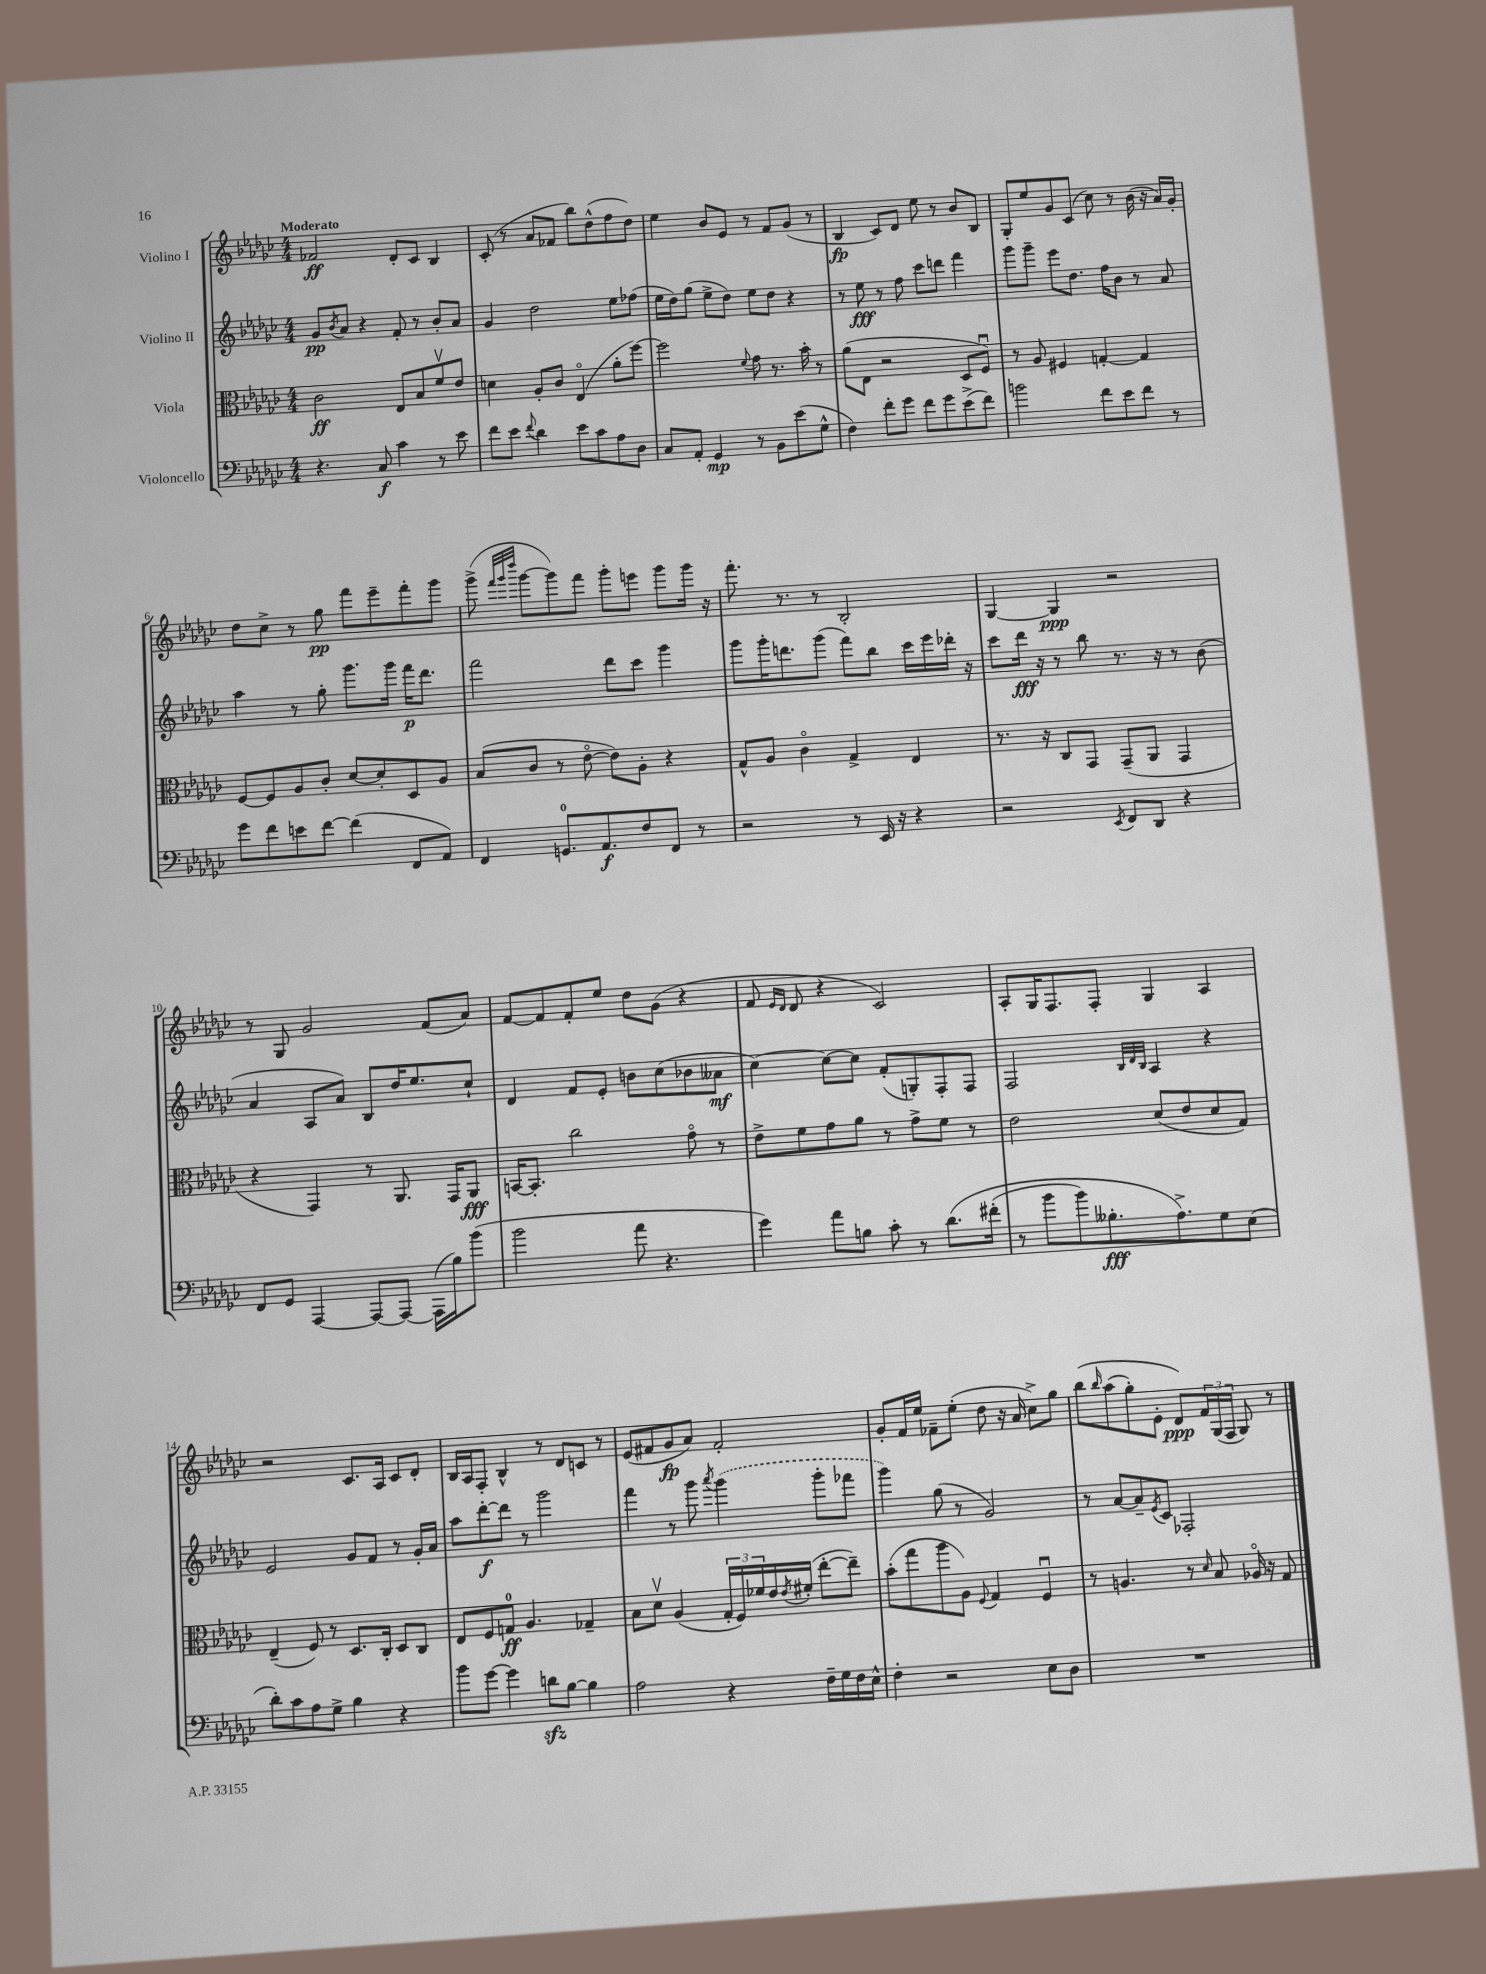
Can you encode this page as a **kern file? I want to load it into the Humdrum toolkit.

**kern	**kern	**kern	**kern
*staff4	*staff3	*staff2	*staff1
*clefF4	*clefC3	*clefG2	*clefG2
*k[b-e-a-d-g-c-]	*k[b-e-a-d-g-c-]	*k[b-e-a-d-g-c-]	*k[b-e-a-d-g-c-]
*M4/4	*M4/4	*M4/4	*M4/4
4.r	2c-	8g-	2f-
.	.	8qb-	.
.	.	8a-	.
.	.	4r	.
8C-	.	.	.
4c-	8E-	8f'	8d-'
.	8B-	8r	8c-
8r	8fv	8b-'	4B-
8e-	8e-	8a-	.
=	=	=	=
8f	4d	4g-	(8c-'
8e-	.	.	8r
8qqf	.	.	.
4d-	8A-'	2dd-	8a-
.	8c-	.	8f-
8e-	(4E-o	.	8bb-)
8c-	.	.	(8dd-^^
8A-	8a-'	8ee-	8ff
8D-	[8ff)	(8ff-	8dd-)
=	=	=	=
8C-	2ff]	16ee-	4ee-
.	.	16dd-)	.
8AA-'	.	(8gg-	.
4GG-	.	8ee-^	8b-
.	.	8dd-)	8e-
.	8qqf	.	.
8r	8g-	8ee-	8r
8BB-	8.r	8dd-	8f
(8e-	.	4r	(8g-
.	16b-'	.	.
8G-^^	8r	.	8r
=	=	=	=
4F)	(8a-	8r	4B-
.	8E-	8ee-	.
8f'	2r	8r	8c-)
8g-	.	8ff	8d-
8f	.	8ccc-	8ee-
8g-	.	8ddd	8r
(8e-^	8D-	4fff	8b-
8f)	8Fu)	.	8B-
=	=	=	=
2b	8r	8ggg-	8G-'
.	8A-	8ggg-~	8ee-
.	4F#	8eee-	8g-
.	.	8.dd-	(8c-
8f	[4G'	.	8cc-)
.	.	16ff	.
8e-	.	8b-	8r
8f	4G]	8r	(16b-
.	.	.	16r
8r	.	8a-	16a-)
.	.	.	16g-'
=	=	=	=
8g-	[8F	4aa-	8dd-
8f	8F]	.	8cc-^
8e	8A-	8r	8r
[8f	8c-'	8gg-'	8gg-
(4f]	[8d-	8.ggg-	8fff
.	8d-']	.	8eee-~
.	.	16ggg-	.
8FF	8D-	16fff	8fff'
.	.	8.ddd-	.
8AA-)	8A-	.	8ggg-
=	=	=	=
4FF	(8B-	2fff	(8ggg-^
.	.	.	32qqfff
.	.	.	32qqggg-
.	.	.	32qqdddd-
.	8c-	.	[8ggg-
8.GG	8r	.	8ggg-])
.	[8e-o	.	8fff
8.AA-	.	.	.
.	8e-])	8ddd-	8ggg-'
8F	8A-'	8ccc-	8eee
8FF	4r	4ggg-	8ggg-
8r	.	.	16ggg-
.	.	.	16r
=	=	=	=
2r	8G-^^	8ggg-	8.fff'
.	8A-	16ggg-'	.
.	.	8.ddd	8.r
.	4c-o	.	.
.	.	(8ggg-	8r
8r	4G-^	8fff)	2B-'
16EE-	.	8bb-	.
16r	.	.	.
4r	4E-	16ccc-	.
.	.	16eee-	.
.	.	16ddd-'	.
.	.	16r	.
=	=	=	=
2r	8.r	8ccc-	[4G-
.	.	16ddd-	.
.	16r	16r	.
.	8C-	8r	4G-]
.	8GG-	8bb-	.
8qEE-	.	.	.
8FF	(8GG-~	8.r	2r
8DD-	8AA-	.	.
.	.	16r	.
4r	4GG-	8r	.
.	.	(8b-	.
=	=	=	=
8FF	4r	4a-	8r
8GG-	.	.	8G-
[4AAA-	4GG-)	8A-	2g-
.	.	8a-)	.
8AAA-_	8r	8B-	.
8AAA-_	8.AA-	16dd-	.
.	.	8.ee-	.
(16AAA-]	.	.	(8f
16B-)	16GG-	.	.
(8b-	8AA-	8cc-`	8a-)
=	=	=	=
2b-	[16BB	4d-	[8f
.	8.BB']	.	.
.	.	.	8f]
.	2cc-	8f	8f'
.	.	8e-'	8ee-
8a-	.	8b	8dd-
4.r	.	(8cc-	(8g-
.	8g-o	8b-	4r
.	8r	8a--	.
=	=	=	=
4g-)	8e-^	[4cc-)	8f
.	.	.	16qqe-
.	.	.	16qqd-
.	8f	.	8d-
8a-	8g-	8cc-_	4r
8B	8a-	8cc-]	.
8c-'	8r	(8f'	2c-)
8r	8g-^	8G')	.
&(8.d-	8f	8F'	.
.	8r	8F	.
(16f#'	.	.	.
=	=	=	=
8r	2e-	2F	8A-'
8b-	.	.	16G-
.	.	.	8.F
8b-)	.	.	.
8.B--'	.	.	8F'
.	.	32qqB-	.
.	.	32qqd-	.
.	.	32qqB-	.
.	(8d-	4A-	4G-
8.A-^&)	.	.	.
.	8e-	.	.
8G-	8d-	4r	4A-
(8E-	8G-)	.	.
=	=	=	=
8d-')	(4E-~	2e-	2r
8c-	.	.	.
8A-	8F)	.	.
8G-^	8r	.	.
4B-	8.D-	8g-	8.c-
.	.	8f	.
.	16C-'	.	16A-
4r	8D-	8r	8c-
.	8C-	16g-'	8d-'
.	.	16a-	.
=	=	=	=
8b-	8E-	8aa-	16B-
.	.	.	16A-
[8g-	8F	[8ddd-'	8F'
4g-]	8G	8ddd-]	4B-^^
.	4.A-	8r	.
8d	.	2ggg-	8r
[8B-	.	.	8d-
4B-]	4G-~	.	8c
.	.	.	8r
=	=	=	=
2A-	8B-	4fff	(8e-
.	8d-v	.	8f#
.	(4A-	8r	8g-
.	.	8ggg-	8a-)
.	.	8qaaa-	.
4r	24G-'	(4ggg-	2f#'
.	24F)	.	.
.	24f-	.	.
.	16e-	.	.
.	8qe-	.	.
.	(16f#'	.	.
16F~	[8ee-'	8ggg-'	.
16G-	.	.	.
16F	8ee-~])	8fff-	.
16E-^^	.	.	.
=	=	=	=
4F'	(8b-'	4ggg-)	8g-'
.	8gg-	.	16f
.	.	.	16ee-
2r	8aa-	(8gg-	8f-~
.	8A-)	8r	(8ee-'
.	8qqF	.	.
.	4G-	2g-)	8dd-
.	.	.	16r
.	.	.	16a-
8E-	4Fu	.	8cc-^)
8D-	.	.	8gg-
=	=	=	=
1r	8r	8r	&(8bb-
.	.	.	16qqbb-
.	4.A	[8a-	(8aa-
.	.	8a-~]	8gg-')
.	.	8qe-	.
.	.	8c-	8e-'
.	8r	2F-'	8d-&)
.	16qqd-	.	.
.	8B-	.	24f
.	.	.	(24G-
.	.	.	24F
.	16A-o	.	8G-)
.	16r	.	.
.	8G-	.	8r
==	==	==	==
*-	*-	*-	*-
